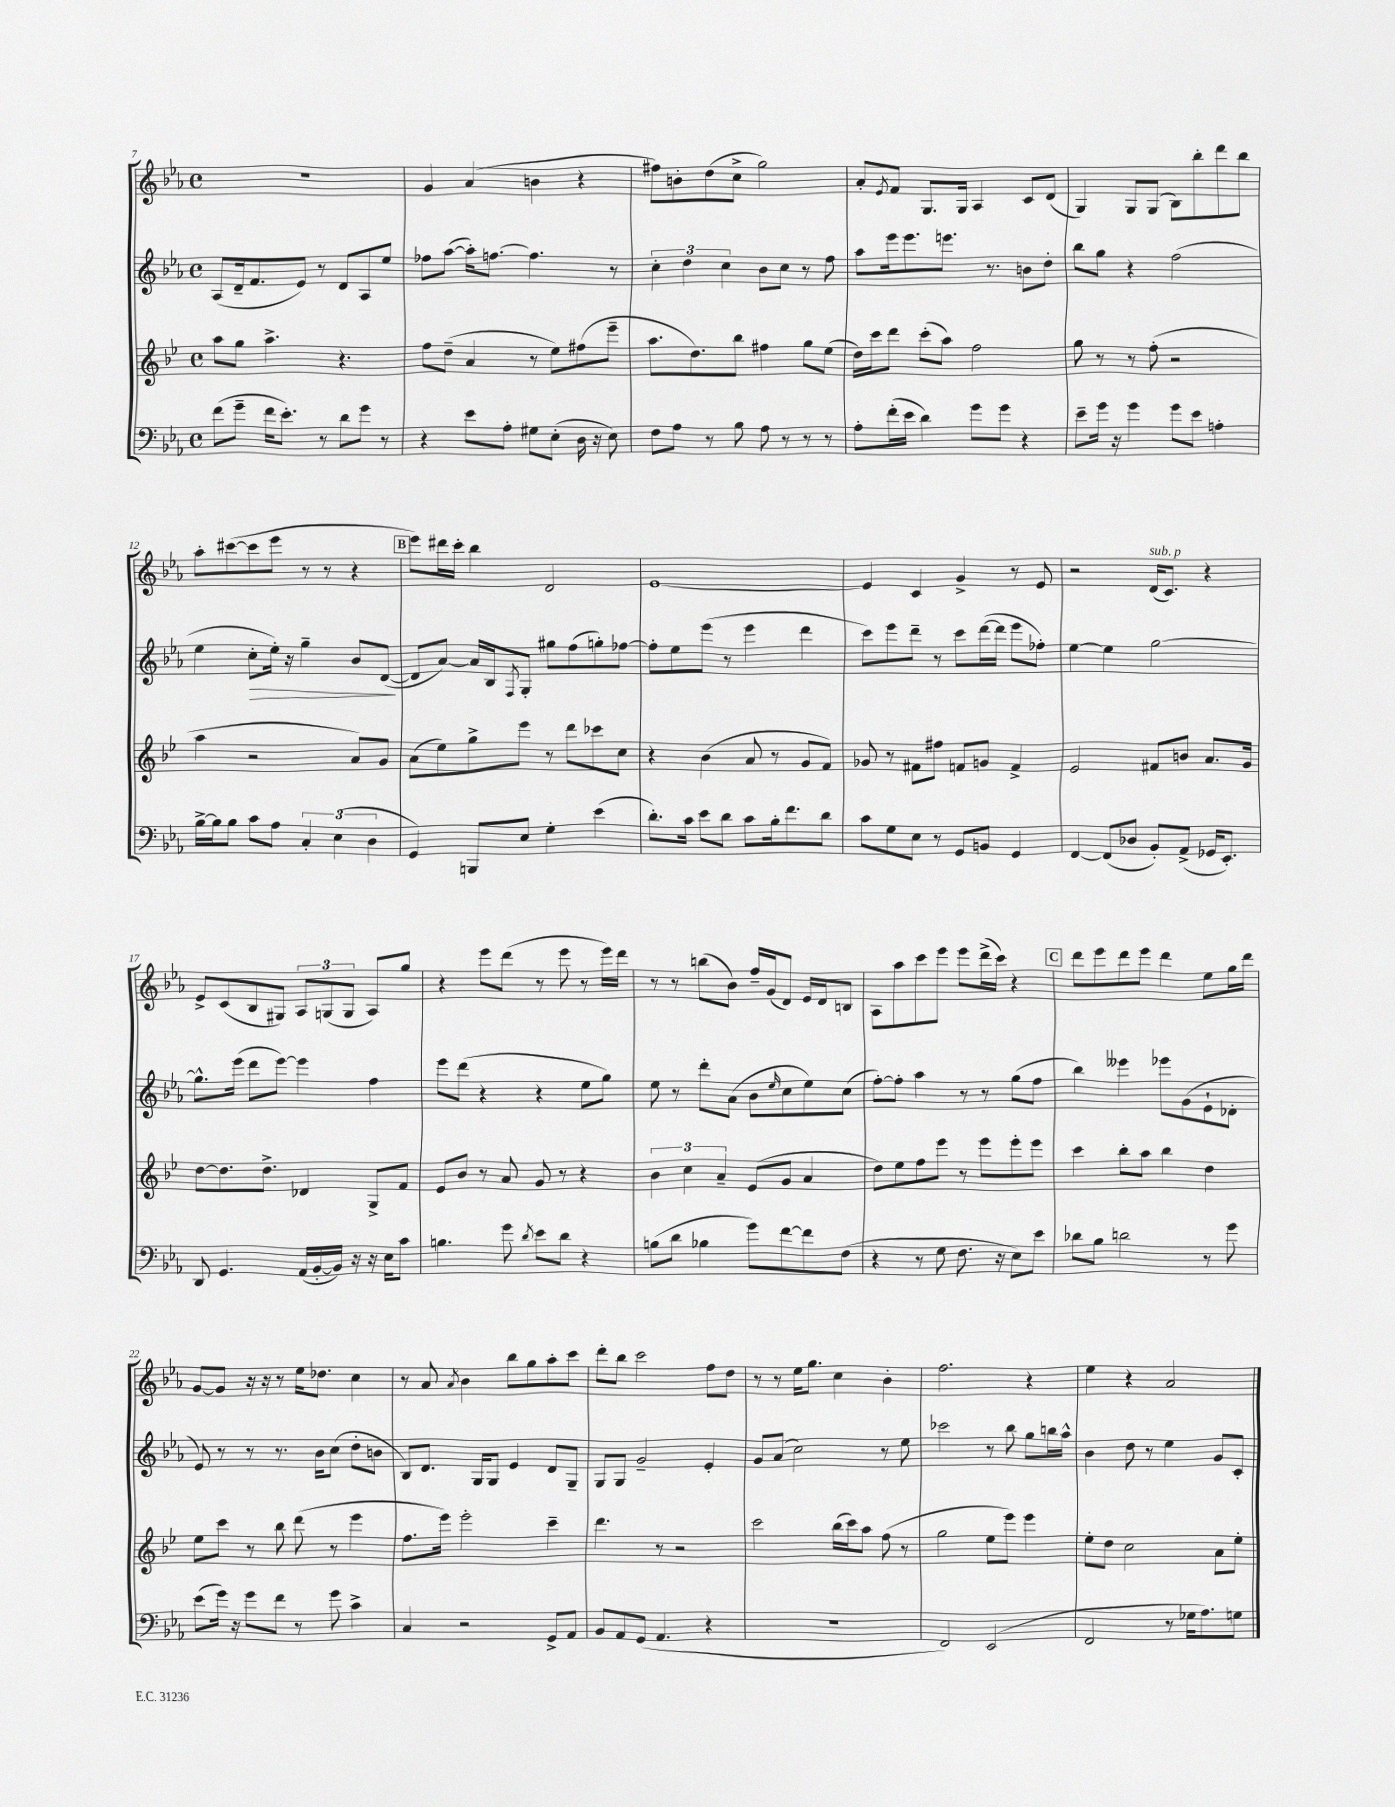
<<
\new StaffGroup <<
\new Staff = "s0" {
    \clef treble \key ees \major \defaultTimeSignature \time 4/4
    R1 |
    g'4 aes'4( b'4 r4 |
    fis''8) b'8-. d''8( c''8-> g''2) |
    aes'8-. \acciaccatura { ees'8 } f'8 g8. g16 aes4 c'8 d'8( |
    g4) g8 g8( bes8) bes''8-. d'''8 bes''8 |
    aes''8-. cis'''8~( cis'''8 ees'''8 r8 r8 r4 |
    \mark \markup { \box "B" } ees'''8) dis'''16 c'''16-. bes''4 d'2 |
    ees'1~ |
    ees'4 c'4 g'4-> r8 ees'8 |
    r2 d'16^\markup { \italic "sub. p" }( c'8.) r4 |
    ees'8-> c'8( bes8 gis8) \tuplet 3/2 { aes8 g8( g8 } aes8) g''8 |
    r4 ees'''8 d'''8( r8 ees'''8 r8 ees'''16) d'''16 |
    r8 r8 b''8( bes'8) f''16-- g'16( d'8) ees'16 d'16 b8 |
    aes8 aes''8 c'''8 ees'''8 ees'''8 d'''16->( c'''16) r4 |
    \mark \markup { \box "C" } d'''8 ees'''8 d'''8 ees'''8 d'''4 ees''8 g''16 d'''16 |
    g'8~ g'8 r16 r16 r8 ees''16 des''8. c''4 |
    r8 aes'8 \acciaccatura { aes'8 } bes'4 bes''8 g''8 aes''8-. c'''8 |
    d'''8-. bes''8 c'''2 f''8 d''8 |
    r8 r8 ees''16 g''8. c''4 bes'4-. |
    f''2. r4 |
    ees''4 r4 aes'2 \bar "|." |
}
\new Staff = "s1" {
    \clef treble \key ees \major \defaultTimeSignature \time 4/4
    aes8( d'16-- f'8. ees'8) r8 d'8 aes8 ees''8 |
    fes''8 aes''8~( aes''16-.) f''8.~ f''4. r8 |
    \tuplet 3/2 { c''4-. d''4 c''4 } bes'8 c''8 r8 f''8 |
    aes''8 ees'''16 ees'''8. e'''8. r8. b'8 d''8-. |
    bes''8 g''8 r4 f''2( |
    ees''4 c''8-.\> ees''16-.) r16 g''4-- bes'8 d'8~\!( |
    \mark \markup { \box "B" } d'8 aes'8~) aes'16 bes16 \acciaccatura { f8 } g8-. gis''8 f''8( g''8-.) fes''8~ |
    fes''8-. ees''8 ees'''8( r8 ees'''4 d'''4 |
    c'''8) ees'''8 d'''8-- r8 c'''8 d'''16~( d'''16 ees'''8 fes''8-.) |
    ees''4~ ees''4 g''2~ |
    g''8.-^ ees'''16( d'''8 ees'''8~) ees'''4 f''4 |
    ees'''8 d'''8( r4 r4 ees''8 g''8) |
    ees''8 r8 d'''8-. aes'8( bes'8 \grace { ees''16 } c''8 ees''8) c''8( |
    f''8~-.) f''8-. aes''4 r8 r8 g''8( f''8 |
    \mark \markup { \box "C" } bes''4) eeses'''4 ees'''8 g'8( ees'8-! des'8-. |
    ees'8) r8 r8 r8. bes'16 c''8( d''8-. b'8 |
    bes8) d'8. g16 g8 ees'4 d'8 g8-- |
    g8 g8 g'2-- ees'4-. |
    g'8 aes'8( c''2) r8 ees''8 |
    ces'''2 r8 bes''8 g''8 b''16 aes''16-^ |
    bes'4 d''8 r8 ees''4 g'8 c'8-. \bar "|." |
}
\new Staff = "s2" {
    \clef treble \key bes \major \defaultTimeSignature \time 4/4
    a''8 g''8 a''4.-> r4. |
    f''8 d''8--( a'4 r8 ees''8) fis''8( ees'''8-- |
    a''8. d''8.) bes''8 fis''4 g''8 ees''8( |
    d''16) c'''16 d'''8 c'''8-.( a''8) f''2 |
    g''8 r8 r8 f''8-.( r2 |
    a''4 r2 a'8) g'8 |
    \mark \markup { \box "B" } a'8( ees''8) g''8-> ees'''8 r8 d'''8 ces'''8 c''8 |
    r4 bes'4( a'8 r8 g'8 f'8) |
    ges'8 r8 fis'8 fis''8 f'8 g'8 f'4-> |
    ees'2 fis'8 b'8 a'8. g'16 |
    d''8~ d''8. d''8.-> des'4 g8-> f'8 |
    ees'8 bes'8 r8 a'8 g'8 r8 r4 |
    \tuplet 3/2 { bes'4 c''4 a'4-- } ees'8( g'8 a'4 |
    d''8) ees''8 f''8 ees'''8 r8 ees'''8 ees'''8-. ees'''8 |
    \mark \markup { \box "C" } c'''4 bes''8-. a''8 bes''4 d''4 |
    ees''8 c'''8 r8 bes''8 d'''8( r8 ees'''4 |
    f''8. ees'''16) ees'''2-. c'''4-- |
    d'''4. r8 r2 |
    c'''2 bes''16( c'''16) a''8 f''8( r8 |
    g''2 ees''8 ees'''8) ees'''4 |
    ees''8-. d''8 c''2 a'8 ees''8-. \bar "|." |
}
\new Staff = "s3" {
    \clef bass \key ees \major \defaultTimeSignature \time 4/4
    f'8( g'8-- f'16 ees'8.-.) r8 d'8 g'8 r8 |
    r4 ees'8 aes8-. gis8 ees8-.( d16 r16 ees8) |
    f8 aes8 r8 bes8 aes8 r8 r8 r8 |
    aes8-. f'16-.( ees'16 d'4) g'8 g'8 r4 |
    ees'8-- g'16 r16 g'4 g'8 ees'8 a4-. |
    bes16~-> bes16 bes8 c'8 aes8 \tuplet 3/2 { c4-. ees4( d4 } |
    \mark \markup { \box "B" } g,4) b,,8 ees8 g4-. ees'4( |
    d'8.-.) c'16 ees'8 d'8 c'8 bes16-. f'8. d'8 |
    c'8 g8 ees8 r8 g,8 b,8 g,4 |
    f,4~ f,8( des8 bes,8-.) aes,8->( ges,16 ees,8.-.) |
    d,8 g,4. aes,16( bes,16~-. bes,16) r16 r16 ees16 c'8 |
    b4. g'8 \acciaccatura { d'8 } ees'8 d'8 r4 |
    b8( d'8 bes4 g'8) f'8~ f'8 f8( |
    r4 r8 g8 f8. r16 ees8) ees'8 |
    \mark \markup { \box "C" } des'8 bes8 d'2 r8 g'8 |
    ees'8( g'16) r16 g'8 f'8 r8 g'8 c'4-> |
    c4 r2 g,8-> aes,8 |
    bes,8 aes,8 g,8( aes,4. r4 |
    R1 |
    f,2) ees,2( |
    f,2 r8 ges16 aes8.) g8 \bar "|." |
}
>>
>>
\layout { \context { \Score currentBarNumber = #7 } }
